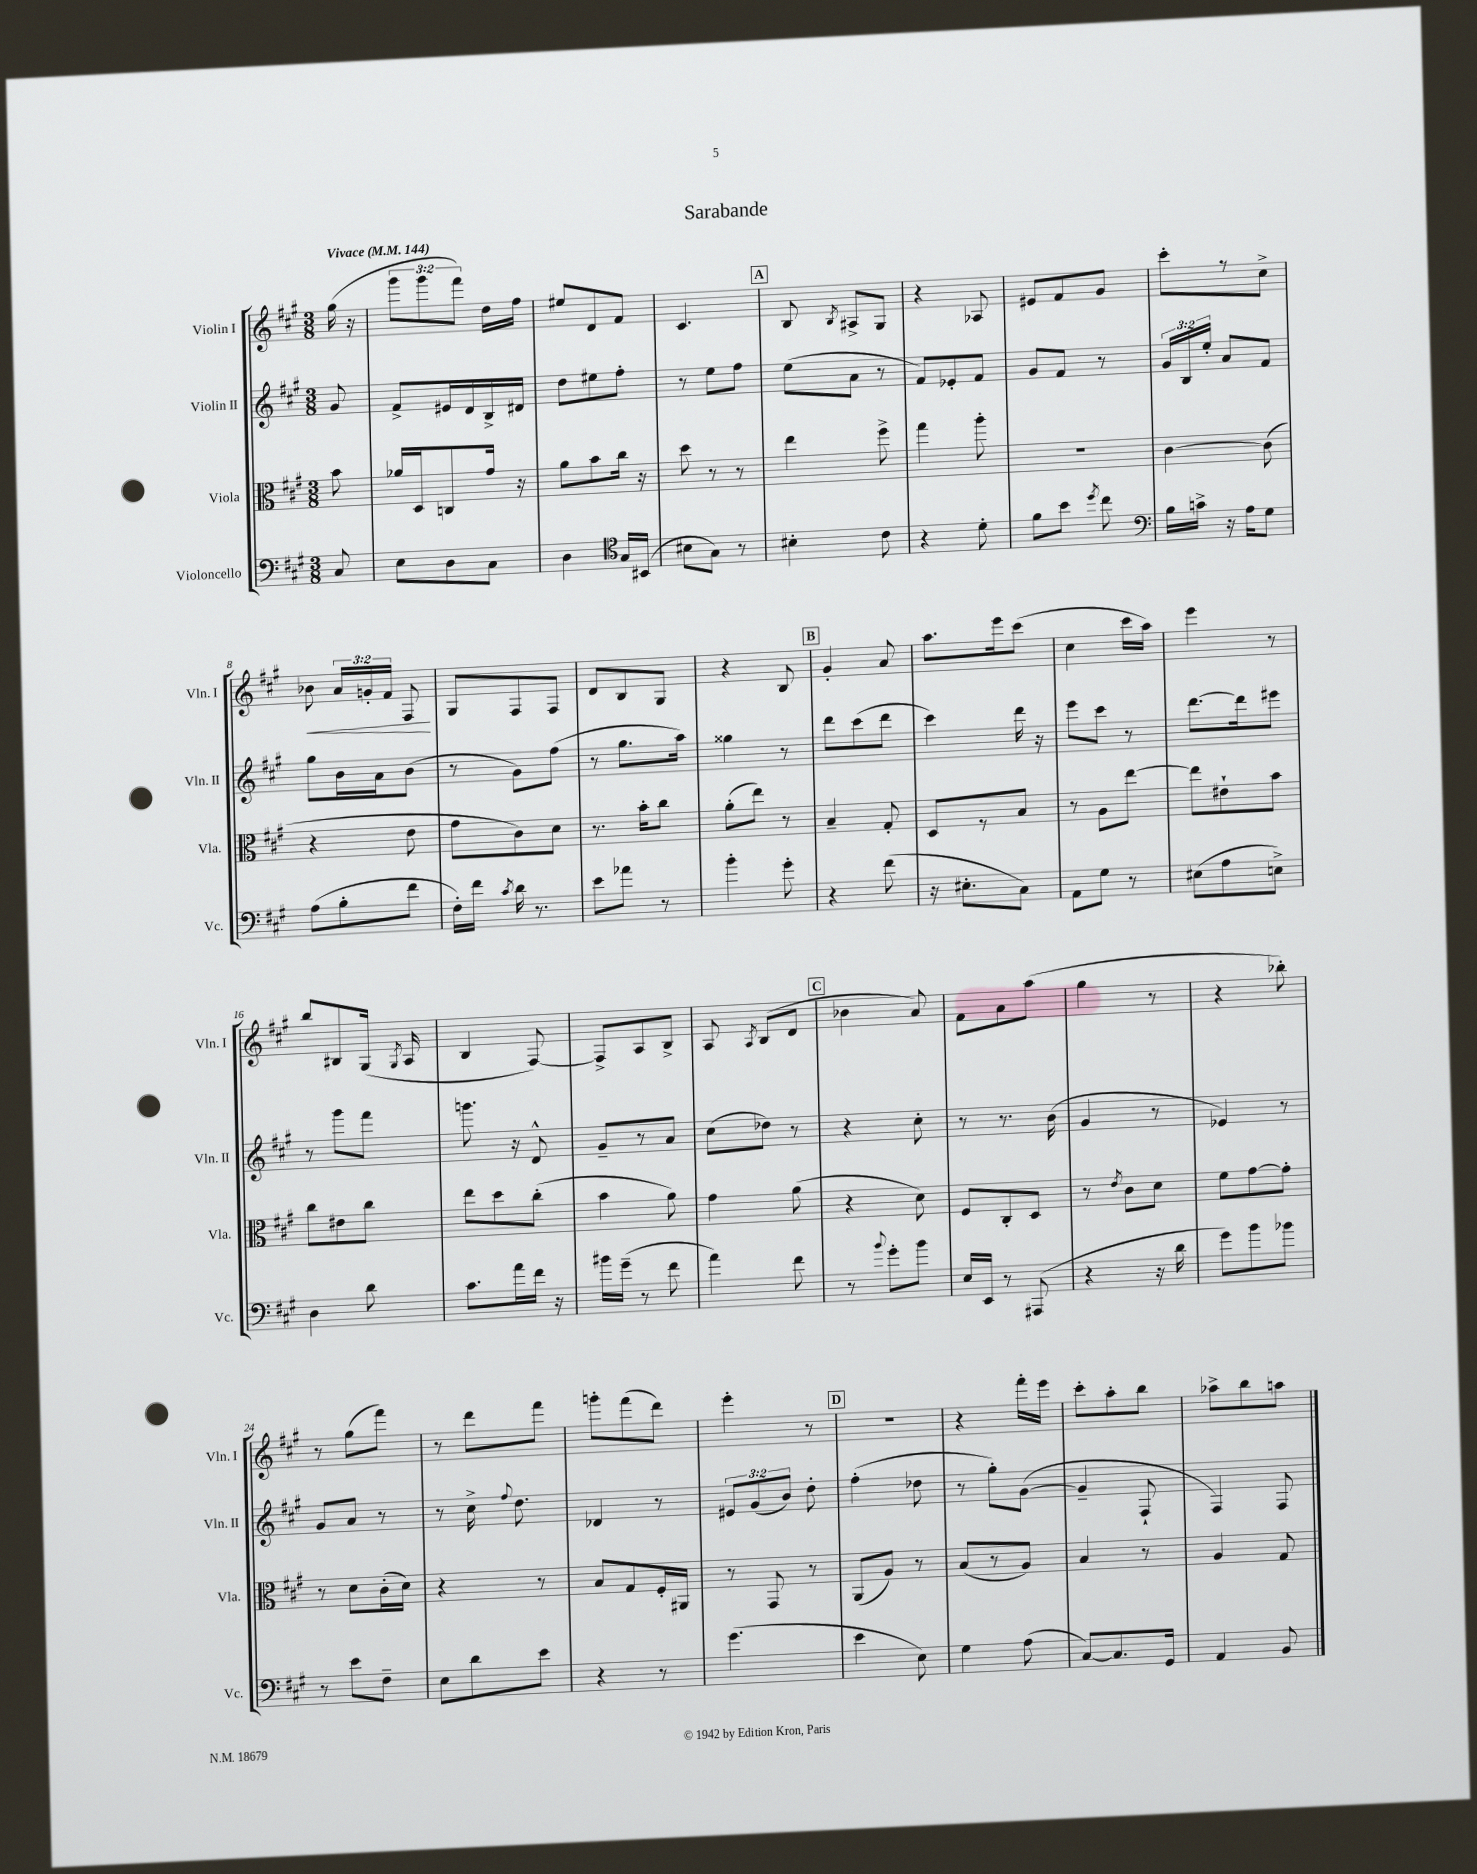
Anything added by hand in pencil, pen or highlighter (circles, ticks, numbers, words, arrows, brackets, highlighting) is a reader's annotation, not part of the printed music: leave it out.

**kern	**kern	**kern	**kern	**dynam
*part4	*part3	*part2	*part1	*part1
*staff4	*staff3	*staff2	*staff1	*staff1
*I"Violoncello	*I"Viola	*I"Violin II	*I"Violin I	*
*I'Vc.	*I'Vla.	*I'Vln. II	*I'Vln. I	*
*clefF4	*clefC3	*clefG2	*clefG2	*
*k[f#c#g#]	*k[f#c#g#]	*k[f#c#g#]	*k[f#c#g#]	*
*M3/8	*M3/8	*M3/8	*M3/8	*
*MM144	*MM144	*MM144	*MM144	*
=	=	=	=	=
!	!	!	!LO:TX:a:B:t=Vivace	!
8C#/	8b\	8g#/	(16gg#\	.
.	.	.	16r	.
=1	=1	=1	=1	=1
8E\L	16a-X/LL	8f#^/L	12ggg#\L	.
.	16D/J	.	.	.
.	.	.	12ggg#\	.
8D\	8Cn/	16e#X/L	.	.
.	.	.	12fff#\J)	.
.	.	16d/	.	.
8C#\J	16g#/Jk	16B^/	16dd\LL	.
.	16r	16d#X/JJ	16ff#\JJ	.
=2	=2	=2	=2	=2
4D\	8a\L	8dd\L	8ee#X/L	.
.	8b\	8ee#X\	8d/	.
*clefC4	*	*	*	*
16G#/LL	16cc#\Jk	8ff#'\J	8f#/J	.
(16BB#X/JJ	16r	.	.	.
=3	=3	=3	=3	=3
8B#X\L	8dd\	8r	4.c#/	.
8G#\J)	8r	8ee\L	.	.
8r	8r	8ff#\J	.	.
!!LO:REH:place=s1:t=A
=4	=4	=4	=4	=4
4B#X'\	4ee\	(8ee\L	8B/	.
.	.	.	8qB/	.
.	.	8a\J	8A#X^/L	.
8c#\	8ff#^\	8r	8G#/J	.
=5	=5	=5	=5	=5
4r	4gg#\	8f#/L)	4r	.
.	.	8e-X'/	.	.
8d'\	8aa'\	8f#/J	8A-X/	.
=6	=6	=6	=6	=6
8f#\L	4.r	8g#/L	8e#X/L	.
8b\J	.	8f#/J	8f#/	.
8qdd/	.	.	.	.
8cc#\	.	8r	8g#/J	.
=7	=7	=7	=7	=7
*clefF4	*	*	*	*
16B\LL	[4c#\	24g#/LL	8ccc#'\L	.
.	.	24B/	.	.
16cn^\JJ	.	.	.	.
.	.	24ee'/JJ	.	.
16r	.	8a/L	8r	.
16A\KL	.	.	.	.
8G#\J	(8c#\]	8f#/J	8cc#^\J	.
!!LO:LB:g=z
=8	=8	=8	=8	=8
!	!	!	!	!LO:HP:b
(8A\L	4r	8gg#\L	8b-X\	<
8B'\	.	16b\L	24a/LL	.
.	.	.	24gn'/	.
.	.	16a\J	.	.
.	.	.	24f#/JJ	.
8f#\J	8e\	(8b\J	8F#/	.
.	.	.	.	[
=9	=9	=9	=9	=9
16F#'\LL)	8g#\L	8r	8G#/L	.
16f#\JJ	.	.	.	.
8qc#/	.	.	.	.
16d\	8c#\)	8g#\L)	8F#/	.
8.r	.	.	.	.
.	8d\J	(8ff#\J	8F#/J	.
=10	=10	=10	=10	=10
8e\L	8.r	8r	8d/L	.
8a-X\J	.	8.gg#\L	8B/	.
.	16b'\KL	.	.	.
8r	8cc#\J	.	8G#/J	.
.	.	16aa\Jk)	.	.
=11	=11	=11	=11	=11
4b'\	(8a'\L	4gg##X\	4r	.
.	8ee\J)	.	.	.
8g#'\	8r	8r	8B/	.
!!LO:REH:place=s1:t=B
=12	=12	=12	=12	=12
4r	4B~/	8ddd\L	4g#'/	.
.	.	(8ccc#\	.	.
(8f#\	8G#'/	8ddd\J	8a/	.
=13	=13	=13	=13	=13
16r	8D/L	4ccc#\)	8.aa\L	.
8.E#X'\L	.	.	.	.
.	8r	.	.	.
.	.	.	16eee\k	.
8C#\J)	8B/J	16ddd\	(8ccc#\J	.
.	.	16r	.	.
=14	=14	=14	=14	=14
8AA\L	8r	8eee\L	4cc#\	.
8G#\J	8A\L	8ccc#\J	.	.
8r	[8ee\J	8r	16ccc#\LL	.
.	.	.	16aa\JJ)	.
=15	=15	=15	=15	=15
(8E#X\L	8ee\L]	[8.ddd\L	4eee\	.
8A\	8e#X`\	.	.	.
.	.	16ddd\k]	.	.
8En^\J)	8b\J	8eee#X\J	8r	.
!!LO:LB:g=z
=16	=16	=16	=16	=16
4D\	8cc#\L	8r	8bb/L	.
.	8e#X\	8ggg#\L	8B#X/	.
8d\	8cc#\J	8fff#\J	(16G#/Jk	.
.	.	.	8qG#/	.
.	.	.	16A/	.
=17	=17	=17	=17	=17
8.c#\L	8ee\L	8.gggn\	4B/	.
.	8dd\	.	.	.
16a\L	.	16r	.	.
16f#\JJ	(8cc#'\J	8d^^/	[8F#/)	.
16r	.	.	.	.
=18	=18	=18	=18	=18
16b#X\LL	4b\	8g#~/L	8F#^/L]	.
(16g#~\JJ	.	.	.	.
8r	.	8r	8A/	.
8f#\	8a\)	8a/J	8B^/J	.
=19	=19	=19	=19	=19
4a\)	4g#\	(8cc#\L	8A/	.
.	.	.	8qA/	.
.	.	8dd-X\J)	(8B/L	.
8f#\	(8a\	8r	8d/J	.
!!LO:REH:place=s1:t=C
=20	=20	=20	=20	=20
8r	4r	4r	4b-X\	.
8qqb/	.	.	.	.
8g#'\L	.	.	.	.
8b\J	8d\)	8cc#'\	8a/)	.
=21	=21	=21	=21	=21
16E/LL	8F#/L	8r	8f#\L	.
16EE/JJ	.	.	.	.
8r	8C#'/	8.r	8a\	.
(8AAA#X/	8D/J	.	(8aa\J	.
.	.	(16b\	.	.
=22	=22	=22	=22	=22
4r	8r	4g#/	4gg#\	.
.	8qe/	.	.	.
.	8c#\L	.	.	.
16r	8d\J	8r	8r	.
16d\	.	.	.	.
=23	=23	=23	=23	=23
8g#\L)	8f#\L	4e-X/)	4r	.
8b\	[8g#\	.	.	.
8b-X\J	8g#'\J]	8r	8bb-X'\)	.
!!LO:LB:g=z
=24	=24	=24	=24	=24
8r	8r	8g#/L	8r	.
8e\L	8d\L	8a/J	(8gg#\L	.
8F#~\J	(16c#'\L	8r	8fff#\J)	.
.	16d\JJ)	.	.	.
=25	=25	=25	=25	=25
8E\L	4r	8r	8r	.
8d\	.	16cc#^\	8ddd\L	.
.	.	8qqff#/	.	.
.	.	8.dd\	.	.
8e\J	8r	.	8fff#\J	.
=26	=26	=26	=26	=26
4r	8B/L	4d-X/	8gggn'\L	.
.	8G#/	.	(8fff#\	.
8r	16F#'/L	8r	8ddd\J)	.
.	16AA#X/JJ	.	.	.
=27	=27	=27	=27	=27
(4.g#\	8r	12e#X/L	4eee'\	.
.	.	(12g#/	.	.
.	8GG#/	.	.	.
.	.	12b/J)	.	.
.	8r	8dd'\	8r	.
!!LO:REH:place=s1:t=D
=28	=28	=28	=28	=28
4e\	(8AA/L	(4ff#'\	4.r	.
.	8A/J)	.	.	.
8E\)	8r	8dd-X\	.	.
=29	=29	=29	=29	=29
4G#\	(8B/L	8r	4r	.
.	8r	8gg#'\L)	.	.
(8A\	8A/J)	([8g#\J	16fff#'\LL	.
.	.	.	16eee\JJ	.
=30	=30	=30	=30	=30
[8C#/L)	4B/	4g#~/]	8ccc#'\L	.
8.C#/]	.	.	8aa'\	.
.	8r	8F#`/	8bb\J	.
16GG#/Jk	.	.	.	.
=31	=31	=31	=31	=31
4AA/	4A/	4F#/)	8aa-X^\L	.
.	.	.	8bb\	.
8BB/	8G#/	8F#/	8aan\J	.
==	==	==	==	==
*-	*-	*-	*-	*-
